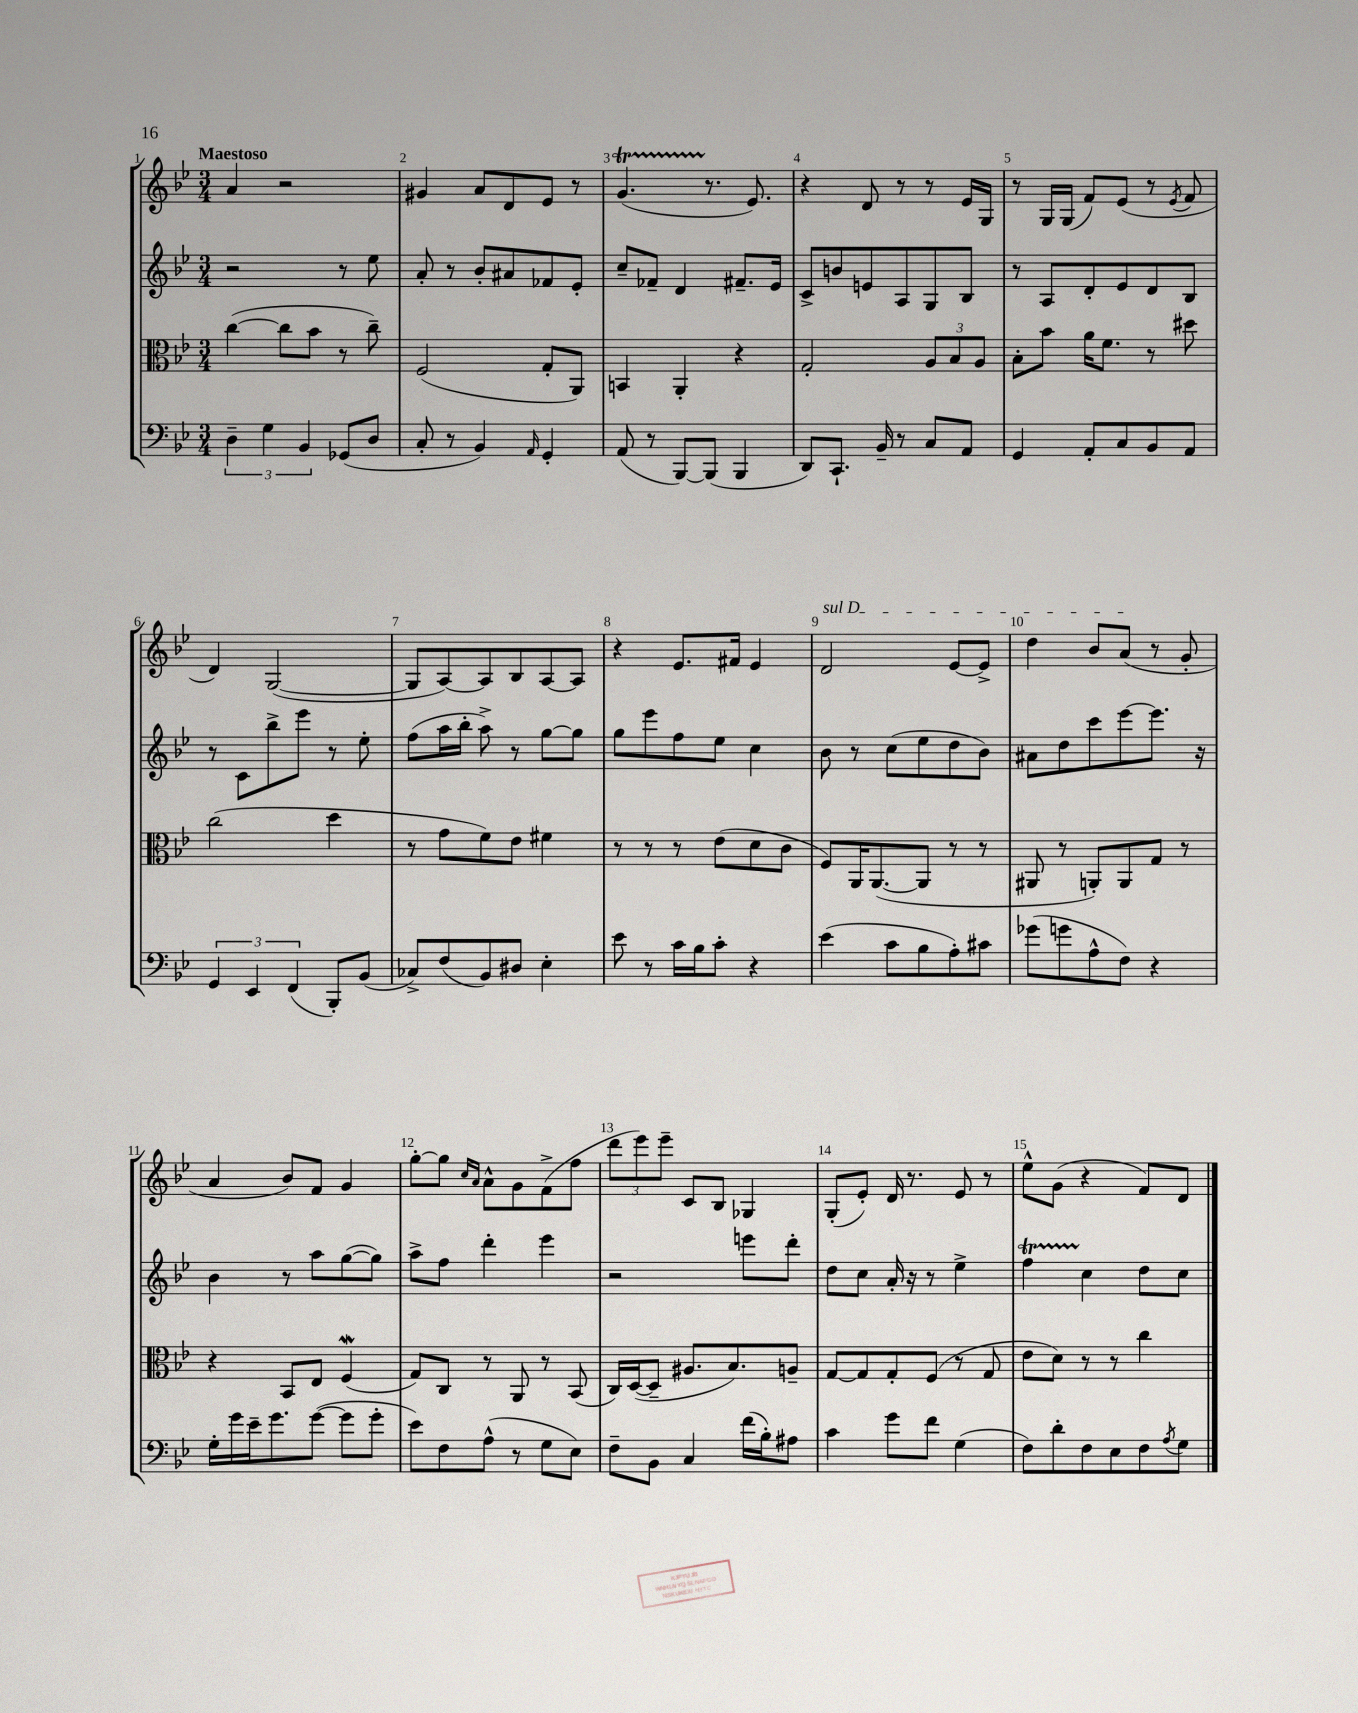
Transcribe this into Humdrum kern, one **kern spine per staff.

**kern	**kern	**kern	**kern
*staff4	*staff3	*staff2	*staff1
*clefF4	*clefC3	*clefG2	*clefG2
*k[b-e-]	*k[b-e-]	*k[b-e-]	*k[b-e-]
*M3/4	*M3/4	*M3/4	*M3/4
6D~\	([4cc\	2r	4a/
6G\	.	.	.
.	8cc\]L	.	2r
6BB-/	.	.	.
.	8b-\J	.	.
(8GG-/L	8r	8r	.
8D/J	8cc~\)	8ee-\	.
=	=	=	=
8C'/	(2F/	8a'/	4g#/
8r	.	8r	.
4BB-/)	.	8b-'/L	8a/L
.	.	8a#/	8d/
16qqAA/	.	.	.
4GG'/	8G'/L	8f-/	8e-/J
.	8AA/J)	8e-'/J	8r
=	=	=	=
(8AA/	4BB/	8cc~/L	(4.g/
8r	.	8f-~/J	.
[8BBB-/L)	4AA'/	4d/	.
(8BBB-/]J	.	.	8.r
4BBB-/	4r	8.f#~/L	.
.	.	.	8.e-/)
.	.	16e-/Jk	.
=	=	=	=
8DD/L)	2G'/	8c^/L	4r
8.CC`/J	.	8b/	.
.	.	8e/	8d/
16BB-~/	.	.	.
8r	.	8A/	8r
8C/L	12A/L	8G/	8r
.	12B-/	.	.
8AA/J	.	8B-/J	16e-/LL
.	12A/J	.	.
.	.	.	16G/JJ
=	=	=	=
4GG/	8B-'\L	8r	8r
.	8b-\J	8A/L	16G/LL
.	.	.	(16G/JJ
8AA'/L	16a\LK	8d'/	8f/L)
.	8.f\J	.	.
8C/	.	8e-/	(8e-/J
8BB-/	8r	8d/	8r
.	.	.	8qe-/
8AA/J	8dd#\	8B-/J	8f/
=	=	=	=
6GG/	(2cc\	8r	4d/)
.	.	8c\L	.
6EE-/	.	.	.
.	.	8bb-^\	([2G/
(6FF/	.	.	.
.	.	8eee-\J	.
8BBB-'/L)	4dd\	8r	.
(8BB-/J	.	8ee-'\	.
=	=	=	=
8C-^/L)	8r	(8ff\L	8G/]L
(8F/	8g\L	16aa\L	[8A/)
.	.	16bb-'\JJ	.
8BB-/)	8f\)	8aa^\)	8A/]
8D#/J	8e-\J	8r	8B-/
4E-'\	4f#\	[8gg\L	[8A/
.	.	8gg\]J	8A/]J
=	=	=	=
8e-\	8r	8gg\L	4r
8r	8r	8eee-\	.
16c\LL	8r	8ff\	8.e-/L
16B-\J	.	.	.
8c'\J	(8e-\L	8ee-\J	.
.	.	.	16f#/Jk
4r	8d\	4cc\	4e-/
.	8c\J	.	.
=	=	=	=
(4e-\	8F/L)	8b-\	2d/
.	16AA/K	8r	.
.	([8.AA/	.	.
8c\L	.	(8cc\L	.
8B-\	8AA/]J	8ee-\	.
8A'\)	8r	8dd\	[8e-/L
8c#\J	8r	8b-\J)	8e-^/]J
=	=	=	=
(8g-\L	8AA#/	8a#\L	4dd\
8g\	8r	8dd\	.
8A^^\	8AA'/L)	8ccc\	8b-/L
8F\J)	8AA/	[8eee-\	(8a/J
4r	8G/J	8.eee-\]J	8r
.	8r	.	8g'/
.	.	16r	.
=	=	=	=
16G'\LL	4r	4b-\	4a/
16g\	.	.	.
16e-~\J	.	.	.
8.g\	.	.	.
.	8BB-/L	8r	8b-/L)
([8g\J	8E-/J	8aa\L	8f/J
8g\]L	(4F/	([8gg\	4g/
8g'\J	.	8gg\]J)	.
=	=	=	=
8e-\L)	8G/L)	8aa^\L	[8gg'\L
8F\	8C/J	8ff\J	8gg\]J
.	.	.	16qqcc/LL
.	.	.	16qqa/JJ
(8A^^\J	8r	4ddd'\	8a^^\L
8r	8AA/	.	8g\
8G\L	8r	4eee-\	(8f^\
8E-\J)	(8BB-/	.	8ff\J
=	=	=	=
8F~\L	16C/LL)	2r	12ddd\L
.	([16D/J	.	.
.	.	.	12eee-\)
8BB-\J	8D~/]J	.	.
.	.	.	12eee-~\J
4C/	8.A#/L	.	8c/L
.	.	.	8B-/J
.	8.B-/)	.	.
(16f\LL	.	8eee\L	4G-/
16B-'\J)	.	.	.
8A#\J	8A~/J	8ddd'\J	.
=	=	=	=
4c\	[8G/L	8dd\L	(8G'/L
.	8G/]	8cc\J	8e-'/J)
8g\L	8G'/	16a'/	16d/
.	.	16r	8.r
8f\J	(8F/J	8r	.
(4G\	8r	4ee-^\	8e-/
.	8G/	.	8r
=	=	=	=
8F\L)	8e-\L	4ff\	8ee-^^\L
8d'\	8d\J)	.	(8g\J
8F\	8r	4cc\	4r
8E-\	8r	.	.
8F\	4cc\	8dd\L	8f/L)
8qA/	.	.	.
8G\J	.	8cc\J	8d/J
==	==	==	==
*-	*-	*-	*-
